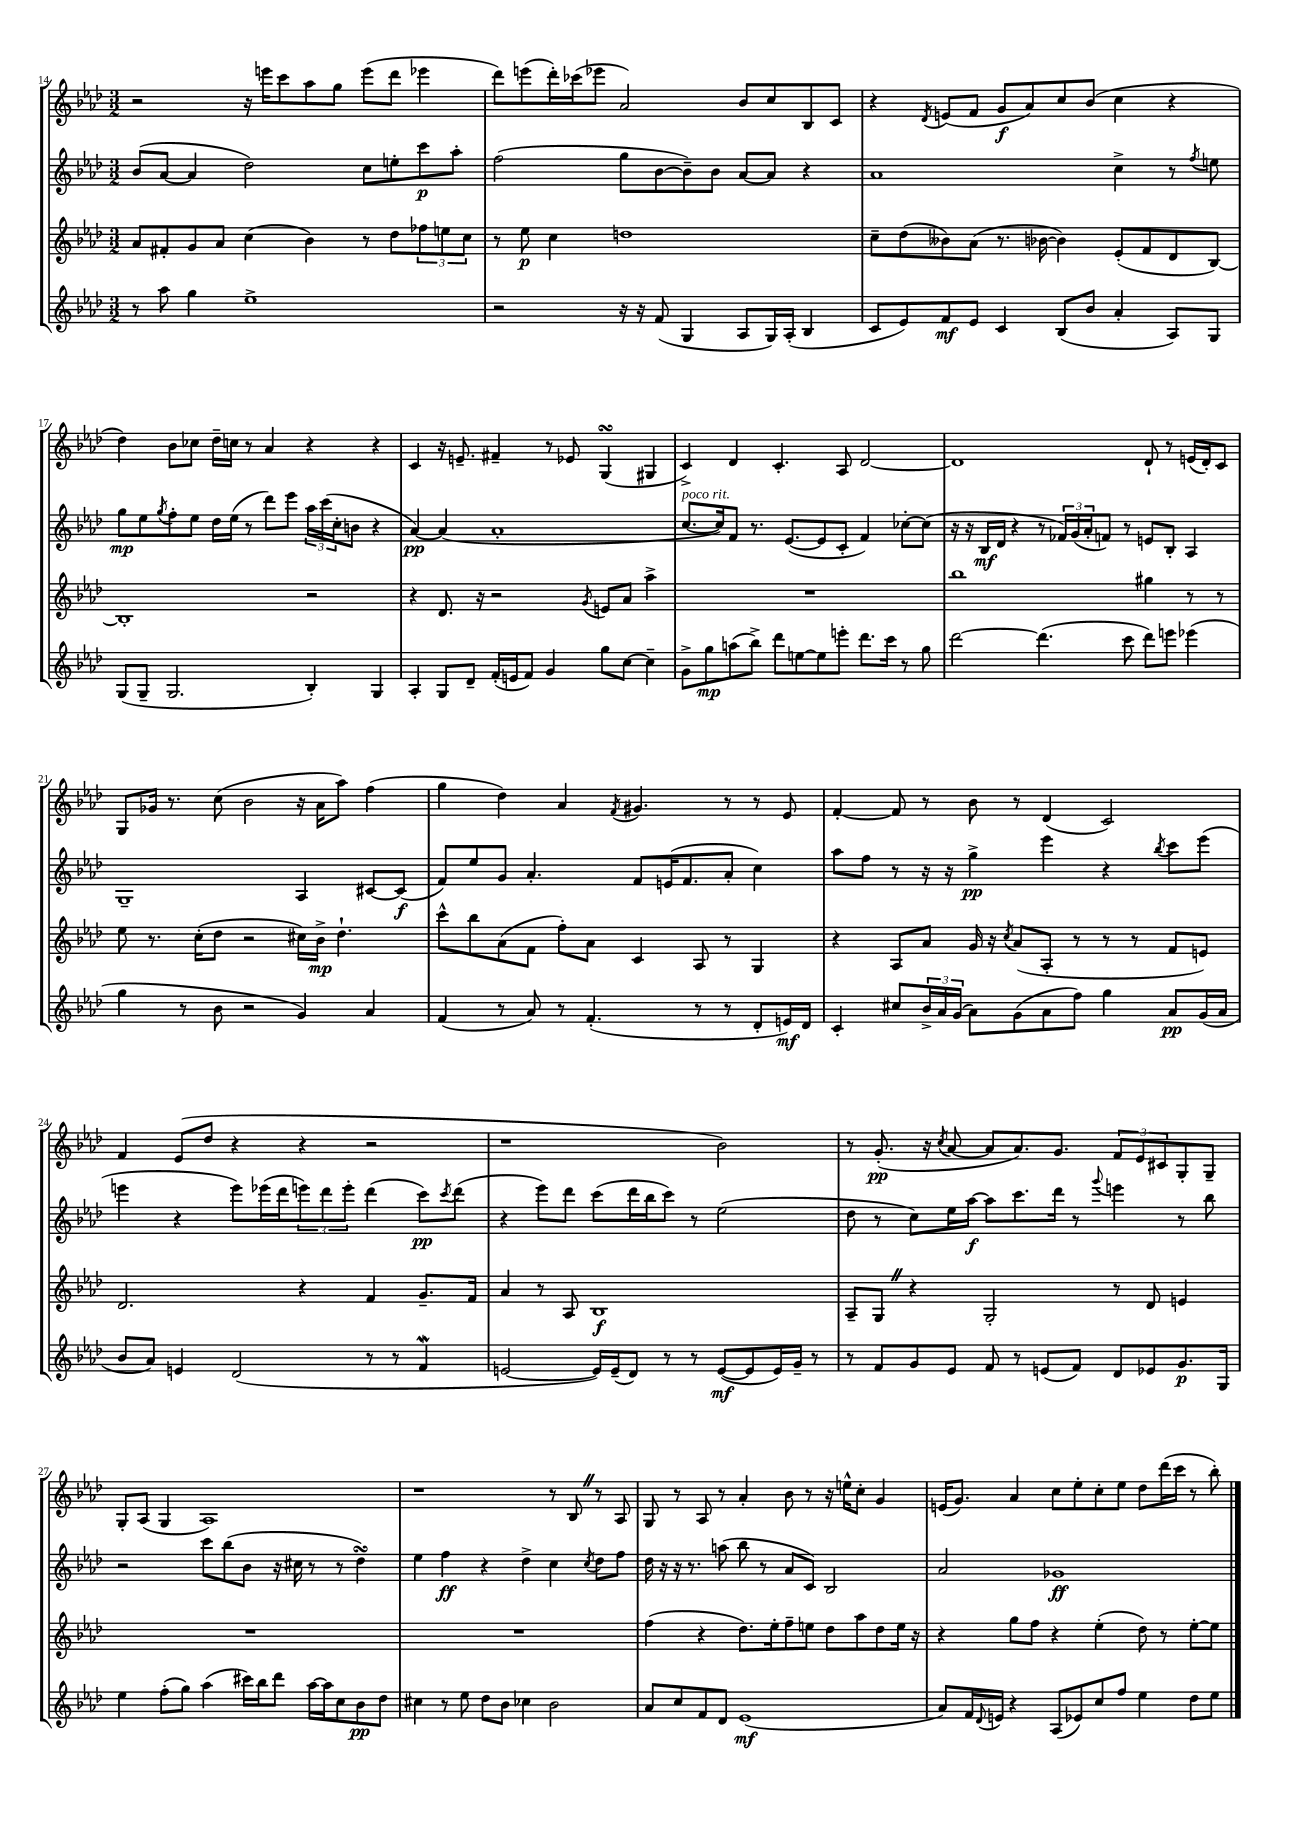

**kern	**dynam	**kern	**dynam	**kern	**dynam	**kern	**dynam
*part4	*part4	*part3	*part3	*part2	*part2	*part1	*part1
*staff4	*staff4	*staff3	*staff3	*staff2	*staff2	*staff1	*staff1
*clefG2	*	*clefG2	*	*clefG2	*	*clefG2	*
*k[b-e-a-d-]	*	*k[b-e-a-d-]	*	*k[b-e-a-d-]	*	*k[b-e-a-d-]	*
*M3/2	*	*M3/2	*	*M3/2	*	*M3/2	*
=14	=14	=14	=14	=14	=14	=14	=14
8r	.	8a-/L	.	(8b-/L	.	2r	.
8aa-\	.	8f#X'/	.	[8a-/J	.	.	.
4gg\	.	8g/	.	4a-/]	.	.	.
.	.	8a-/J	.	.	.	.	.
1ee-^	.	(4cc\	.	2dd-\)	.	16r	.
.	.	.	.	.	.	16eeen\KL	.
.	.	.	.	.	.	8ccc\	.
.	.	4b-\)	.	.	.	8aa-\	.
.	.	.	.	.	.	8gg\J	.
.	.	8r	.	8cc\L	.	(8eee\L	.
.	.	8dd-\L	.	8een'\	.	8ddd-\J	.
.	.	12ff-X\	.	8ccc\	p	4eee-X\	.
.	.	12een\	.	.	.	.	.
.	.	.	.	8aa-'\J	.	.	.
.	.	12cc\J	.	.	.	.	.
=15	=15	=15	=15	=15	=15	=15	=15
2r	.	8r	.	(2ff\	.	8ddd-\L)	.
.	.	8ee-\	p	.	.	(8eeen\	.
.	.	4cc\	.	.	.	16ddd-'\L)	.
.	.	.	.	.	.	(16ccc-X\J	.
.	.	.	.	.	.	8eee-X\J	.
16r	.	1ddn	.	8gg\L	.	2a-/)	.
16r	.	.	.	.	.	.	.
(8f/	.	.	.	[8b-\	.	.	.
4G/	.	.	.	8b-~\])	.	.	.
.	.	.	.	8b-\J	.	.	.
8A-/L	.	.	.	[8a-/L	.	8b-/L	.
16G/L)	.	.	.	8a-/J]	.	8cc/	.
(16A-'/JJ	.	.	.	.	.	.	.
4B-/	.	.	.	4r	.	8B-/	.
.	.	.	.	.	.	8c/J	.
=16	=16	=16	=16	=16	=16	=16	=16
8c/L	.	8cc~\L	.	1a-	.	4r	.
8e-/)	.	(8dd-\	.	.	.	.	.
.	.	.	.	.	.	8qd-/	.
8f/	mf	8b--X\)	.	.	.	(8en/L	.
8e-/J	.	(8a-\J	.	.	.	8f/J	.
4c/	.	8.r	.	.	.	8g/L	f
.	.	.	.	.	.	8a-/)	.
.	.	[16b-X\	.	.	.	.	.
(8B-/L	.	4b-\])	.	.	.	8cc/	.
8b-/J	.	.	.	.	.	(8b-/J	.
4a-'/	.	(8e-'/L	.	4cc^\	.	4cc\	.
.	.	8f/	.	.	.	.	.
8A-/L)	.	8d-/	.	8r	.	4r	.
.	.	.	.	8qff/	.	.	.
8G/J	.	[8B-/J)	.	8een\	.	.	.
!!LO:LB:g=z
=17	=17	=17	=17	=17	=17	=17	=17
(8G/L	.	1B-']	.	8gg\L	mp	4dd-\)	.
8G~/J	.	.	.	8ee-\	.	.	.
.	.	.	.	8qgg/	.	.	.
2.G/	.	.	.	8ff'\	.	8b-\L	.
.	.	.	.	8ee-\J	.	8cc-X\J	.
.	.	.	.	16dd-\LL	.	16dd-~\LL	.
.	.	.	.	(16ee-\JJ	.	16ccn\JJ	.
.	.	.	.	8r	.	8r	.
.	.	.	.	8ddd-\L)	.	4a-/	.
.	.	.	.	8eee-\J	.	.	.
4B-'/)	.	2r	.	24aa-\LL	.	4r	.
.	.	.	.	(24ccc\	.	.	.
.	.	.	.	24cc'\J	.	.	.
.	.	.	.	8bn\J	.	.	.
4G/	.	.	.	4r	.	4r	.
=18	=18	=18	=18	=18	=18	=18	=18
4A-'/	.	4r	.	[4a-/)	pp	4c/	.
8G/L	.	8.d-/	.	(4a-/]	.	16r	.
.	.	.	.	.	.	8.en~/	.
8d-~/J	.	.	.	.	.	.	.
.	.	16r	.	.	.	.	.
(16f'/LL	.	2r	.	1a-'	.	4f#X~/	.
16en/J	.	.	.	.	.	.	.
8f/J)	.	.	.	.	.	.	.
4g/	.	.	.	.	.	8r	.
.	.	.	.	.	.	8e-X/	.
.	.	8qg/	.	.	.	.	.
8gg\L	.	8en/L	.	.	.	(4GsSsS/	.
[8cc\J	.	8a-/J	.	.	.	.	.
4cc~\]	.	4aa-^\	.	.	.	4G#X/	.
=19	=19	=19	=19	=19	=19	=19	=19
!	!	!	!	!LO:TX:a:i:t=poco rit.	!	!	!
8g^\L	.	1.r	.	[8.cc/L	.	4c^/)	.
8gg\	mp	.	.	.	.	.	.
.	.	.	.	16cc/k])	.	.	.
(8aan\	.	.	.	8f/J	.	4d-/	.
8bb-^\J)	.	.	.	8.r	.	.	.
8ddd-\L	.	.	.	.	.	4.c'/	.
.	.	.	.	([8.e-/L	.	.	.
[8een\	.	.	.	.	.	.	.
8ee\]	.	.	.	8e-/]	.	.	.
8eeen'\J	.	.	.	8c'/J	.	8A-/	.
8.ddd-\L	.	.	.	4f/)	.	[2d-/	.
16ccc\Jk	.	.	.	.	.	.	.
8r	.	.	.	[8cc-X'\L	.	.	.
8gg\	.	.	.	(8cc-\J]	.	.	.
=20	=20	=20	=20	=20	=20	=20	=20
[2ddd-\	.	1bb-	.	16r	.	1d-]	.
.	.	.	.	16r	.	.	.
.	.	.	.	16B-/LL	mf	.	.
.	.	.	.	16d-/JJ	.	.	.
.	.	.	.	4r	.	.	.
(4.ddd-\]	.	.	.	8r	.	.	.
.	.	.	.	24f-X/LL)	.	.	.
.	.	.	.	(24g/	.	.	.
.	.	.	.	24a-'/J	.	.	.
.	.	.	.	8fn/J)	.	.	.
8ccc\	.	.	.	8r	.	.	.
8ddd-\L)	.	4gg#X\	.	8en/L	.	8d-`/	.
8eeen\J	.	.	.	8B-'/J	.	8r	.
(4eee-X\	.	8r	.	4A-/	.	(16en/LL	.
.	.	.	.	.	.	16d-'/J)	.
.	.	8r	.	.	.	8c/J	.
!!LO:LB:g=z
=21	=21	=21	=21	=21	=21	=21	=21
4gg\	.	8ee-\	.	1G~	.	8G/L	.
.	.	8.r	.	.	.	16g-X/Jk	.
.	.	.	.	.	.	8.r	.
8r	.	.	.	.	.	.	.
.	.	(16cc'\KL	.	.	.	.	.
8b-\	.	8dd-\J	.	.	.	(8cc\	.
2r	.	2r	.	.	.	2b-\	.
4g/)	.	16cc#X\LL)	.	4A-/	.	16r	.
.	.	16b-^\JJ	mp	.	.	16a-\KL	.
.	.	4.dd-`\	.	.	.	8aa-\J)	.
4a-/	.	.	.	[8c#X/L	.	(4ff\	.
.	.	.	.	(8c#/J]	f	.	.
=22	=22	=22	=22	=22	=22	=22	=22
(4f/	.	8ccc^^\L	.	8f/L)	.	4gg\	.
.	.	8bb-\	.	8ee-/	.	.	.
8r	.	(8a-\	.	8g/J	.	4dd-\)	.
8a-/)	.	8f\J	.	4.a-'/	.	.	.
8r	.	8ff'\L)	.	.	.	4a-/	.
(4.f'/	.	8a-\J	.	.	.	.	.
.	.	.	.	.	.	8qf/	.
.	.	4c/	.	8f/L	.	4.g#X/	.
.	.	.	.	(16en/K	.	.	.
.	.	.	.	8.f/	.	.	.
8r	.	8A-/	.	.	.	.	.
8r	.	8r	.	8a-'/J	.	8r	.
8d-'/L	.	4G/	.	4cc\)	.	8r	.
16en/L)	mf	.	.	.	.	8e-/	.
16d-/JJ	.	.	.	.	.	.	.
=23	=23	=23	=23	=23	=23	=23	=23
4c'/	.	4r	.	8aa-\L	.	[4f'/	.
.	.	.	.	8ff\J	.	.	.
8cc#X/L	.	8A-/L	.	8r	.	8f/]	.
24b-^/L	.	8a-/J	.	16r	.	8r	.
24a-/	.	.	.	.	.	.	.
.	.	.	.	16r	.	.	.
(24g/JJ	.	.	.	.	.	.	.
8a-\L)	.	16g/	.	4gg^\	pp	8b-\	.
.	.	16r	.	.	.	.	.
.	.	8qcc/	.	.	.	.	.
(8g\	.	(8a-/L	.	.	.	8r	.
8a-\	.	8A-'/J	.	4eee-\	.	(4d-/	.
8ff\J)	.	8r	.	.	.	.	.
4gg\	.	8r	.	4r	.	2c/)	.
.	.	8r	.	.	.	.	.
.	.	.	.	8qbb-/	.	.	.
8a-/L	pp	8f/L	.	8ccc\L	.	.	.
(16g/L	.	8en/J)	.	(8eee-\J	.	.	.
16a-/JJ	.	.	.	.	.	.	.
!!LO:LB:g=z
=24	=24	=24	=24	=24	=24	=24	=24
8b-/L	.	2.d-/	.	4eeen\	.	4f/	.
8a-/J)	.	.	.	.	.	.	.
4en/	.	.	.	4r	.	(8e-/L	.
.	.	.	.	.	.	8dd-/J	.
(2d-/	.	.	.	8eee\L)	.	4r	.
.	.	.	.	(16eee-X\L	.	.	.
.	.	.	.	16ddd-\J	.	.	.
.	.	4r	.	12eeen\)	.	4r	.
.	.	.	.	12ddd-\	.	.	.
.	.	.	.	12eee'\J	.	.	.
8r	.	4f/	.	(4ddd-\	.	2r	.
8r	.	.	.	.	.	.	.
4fW/	.	8.g~/L	.	8ccc\L)	pp	.	.
.	.	.	.	8qccc/	.	.	.
.	.	.	.	(8ddd-\J	.	.	.
.	.	16f/Jk	.	.	.	.	.
=25	=25	=25	=25	=25	=25	=25	=25
[2en/	.	4a-/	.	4r	.	1r	.
.	.	8r	.	8eee-\L)	.	.	.
.	.	8A-/	.	8ddd-\J	.	.	.
16e/LL])	.	1B-	f	(8ccc\L	.	.	.
(16e~/J	.	.	.	.	.	.	.
8d-/J)	.	.	.	16ddd-\L	.	.	.
.	.	.	.	16bb-\J	.	.	.
8r	.	.	.	8ccc\J)	.	.	.
8r	.	.	.	8r	.	.	.
([8e/L	mf	.	.	(2ee-\	.	2b-\)	.
8e/]	.	.	.	.	.	.	.
16e/L)	.	.	.	.	.	.	.
16g~/JJ	.	.	.	.	.	.	.
8r	.	.	.	.	.	.	.
=26	=26	=26	=26	=26	=26	=26	=26
8r	.	8A-~/L	.	8dd-\	.	8r	.
8f/L	.	8GZ/J	.	8r	.	(8.g'/	pp
8g/	.	4r	.	8cc\L)	.	.	.
.	.	.	.	.	.	16r	.
.	.	.	.	.	.	8qcc/	.
8e-/J	.	.	.	16ee-\L	.	[8a-/	.
.	.	.	.	[16aa-\JJ	f	.	.
8f/	.	2G'/	.	8aa-\L]	.	8a-/L]	.
8r	.	.	.	8.ccc\	.	8.a-/)	.
(8en/L	.	.	.	.	.	.	.
.	.	.	.	16ddd-\Jk	.	8.g/J	.
8f/J)	.	.	.	8r	.	.	.
.	.	.	.	8qqggg/	.	.	.
8d-/L	.	8r	.	4eeen\	.	12f/L	.
.	.	.	.	.	.	12e-/	.
8e-X/	.	8d-/	.	.	.	.	.
.	.	.	.	.	.	12c#X/	.
8.g/	p	4en/	.	8r	.	8G'/	.
.	.	.	.	8bb-\	.	8G~/J	.
16G/Jk	.	.	.	.	.	.	.
!!LO:LB:g=z
=27	=27	=27	=27	=27	=27	=27	=27
4ee-\	.	1.r	.	2r	.	8G'/L	.
.	.	.	.	.	.	(8A-/J	.
(8ff'\L	.	.	.	.	.	4G/	.
8gg\J)	.	.	.	.	.	.	.
(4aa-\	.	.	.	8ccc\L	.	1A-)	.
.	.	.	.	(8bb-\	.	.	.
16ccc#X\LL)	.	.	.	8b-\J	.	.	.
16bb-\J	.	.	.	.	.	.	.
8ddd-\J	.	.	.	16r	.	.	.
.	.	.	.	16cc#X\	.	.	.
[16aa-\LL	.	.	.	8r	.	.	.
16aa-\J]	.	.	.	.	.	.	.
8cc\	.	.	.	8r	.	.	.
8b-\	pp	.	.	4dd-sSSs\)	.	.	.
8dd-\J	.	.	.	.	.	.	.
=28	=28	=28	=28	=28	=28	=28	=28
4cc#X\	.	1.r	.	4ee-\	.	1r	.
8r	.	.	.	4ff\	ff	.	.
8ee-\	.	.	.	.	.	.	.
8dd-\L	.	.	.	4r	.	.	.
8b-\J	.	.	.	.	.	.	.
4cc-X\	.	.	.	4dd-^\	.	.	.
2b-\	.	.	.	4cc\	.	8r	.
.	.	.	.	.	.	8B-Z/	.
.	.	.	.	8qcc/	.	.	.
.	.	.	.	8dd-\L	.	8r	.
.	.	.	.	8ff\J	.	8A-/	.
=29	=29	=29	=29	=29	=29	=29	=29
8a-/L	.	(4ff\	.	16dd-\	.	8G/	.
.	.	.	.	16r	.	.	.
8cc/	.	.	.	16r	.	8r	.
.	.	.	.	8.r	.	.	.
8f/	.	4r	.	.	.	8A-/	.
8d-/J	.	.	.	(8aan\	.	8r	.
(1e-	mf	8.dd-\L)	.	8bb-\	.	4a-'/	.
.	.	.	.	8r	.	.	.
.	.	16ee-'\k	.	.	.	.	.
.	.	8ff~\	.	8a-/L	.	8b-\	.
.	.	8een\J	.	8c/J)	.	8r	.
.	.	8dd-\L	.	2B-/	.	16r	.
.	.	.	.	.	.	16een^^\KL	.
.	.	8aa-\	.	.	.	8cc'\J	.
.	.	8dd-\	.	.	.	4g/	.
.	.	16ee\Jk	.	.	.	.	.
.	.	16r	.	.	.	.	.
=30	=30	=30	=30	=30	=30	=30	=30
8a-/L)	.	4r	.	2a-/	.	(16en/KL	.
.	.	.	.	.	.	8.g/J)	.
16f/L	.	.	.	.	.	.	.
8qqd-/	.	.	.	.	.	.	.
16en/JJ	.	.	.	.	.	.	.
4r	.	8gg\L	.	.	.	4a-/	.
.	.	8ff\J	.	.	.	.	.
(8A-/L	.	4r	.	1g-X	ff	8cc\L	.
8e-X/)	.	.	.	.	.	8ee-'\	.
8cc/	.	(4ee-'\	.	.	.	8cc'\	.
8ff/J	.	.	.	.	.	8ee-\J	.
4ee-\	.	8dd-\)	.	.	.	8dd-\L	.
.	.	8r	.	.	.	(16ddd-\L	.
.	.	.	.	.	.	16ccc\JJ	.
8dd-\L	.	[8ee-'\L	.	.	.	8r	.
8ee-\J	.	8ee-\J]	.	.	.	8bb-'\)	.
==	==	==	==	==	==	==	==
*-	*-	*-	*-	*-	*-	*-	*-
